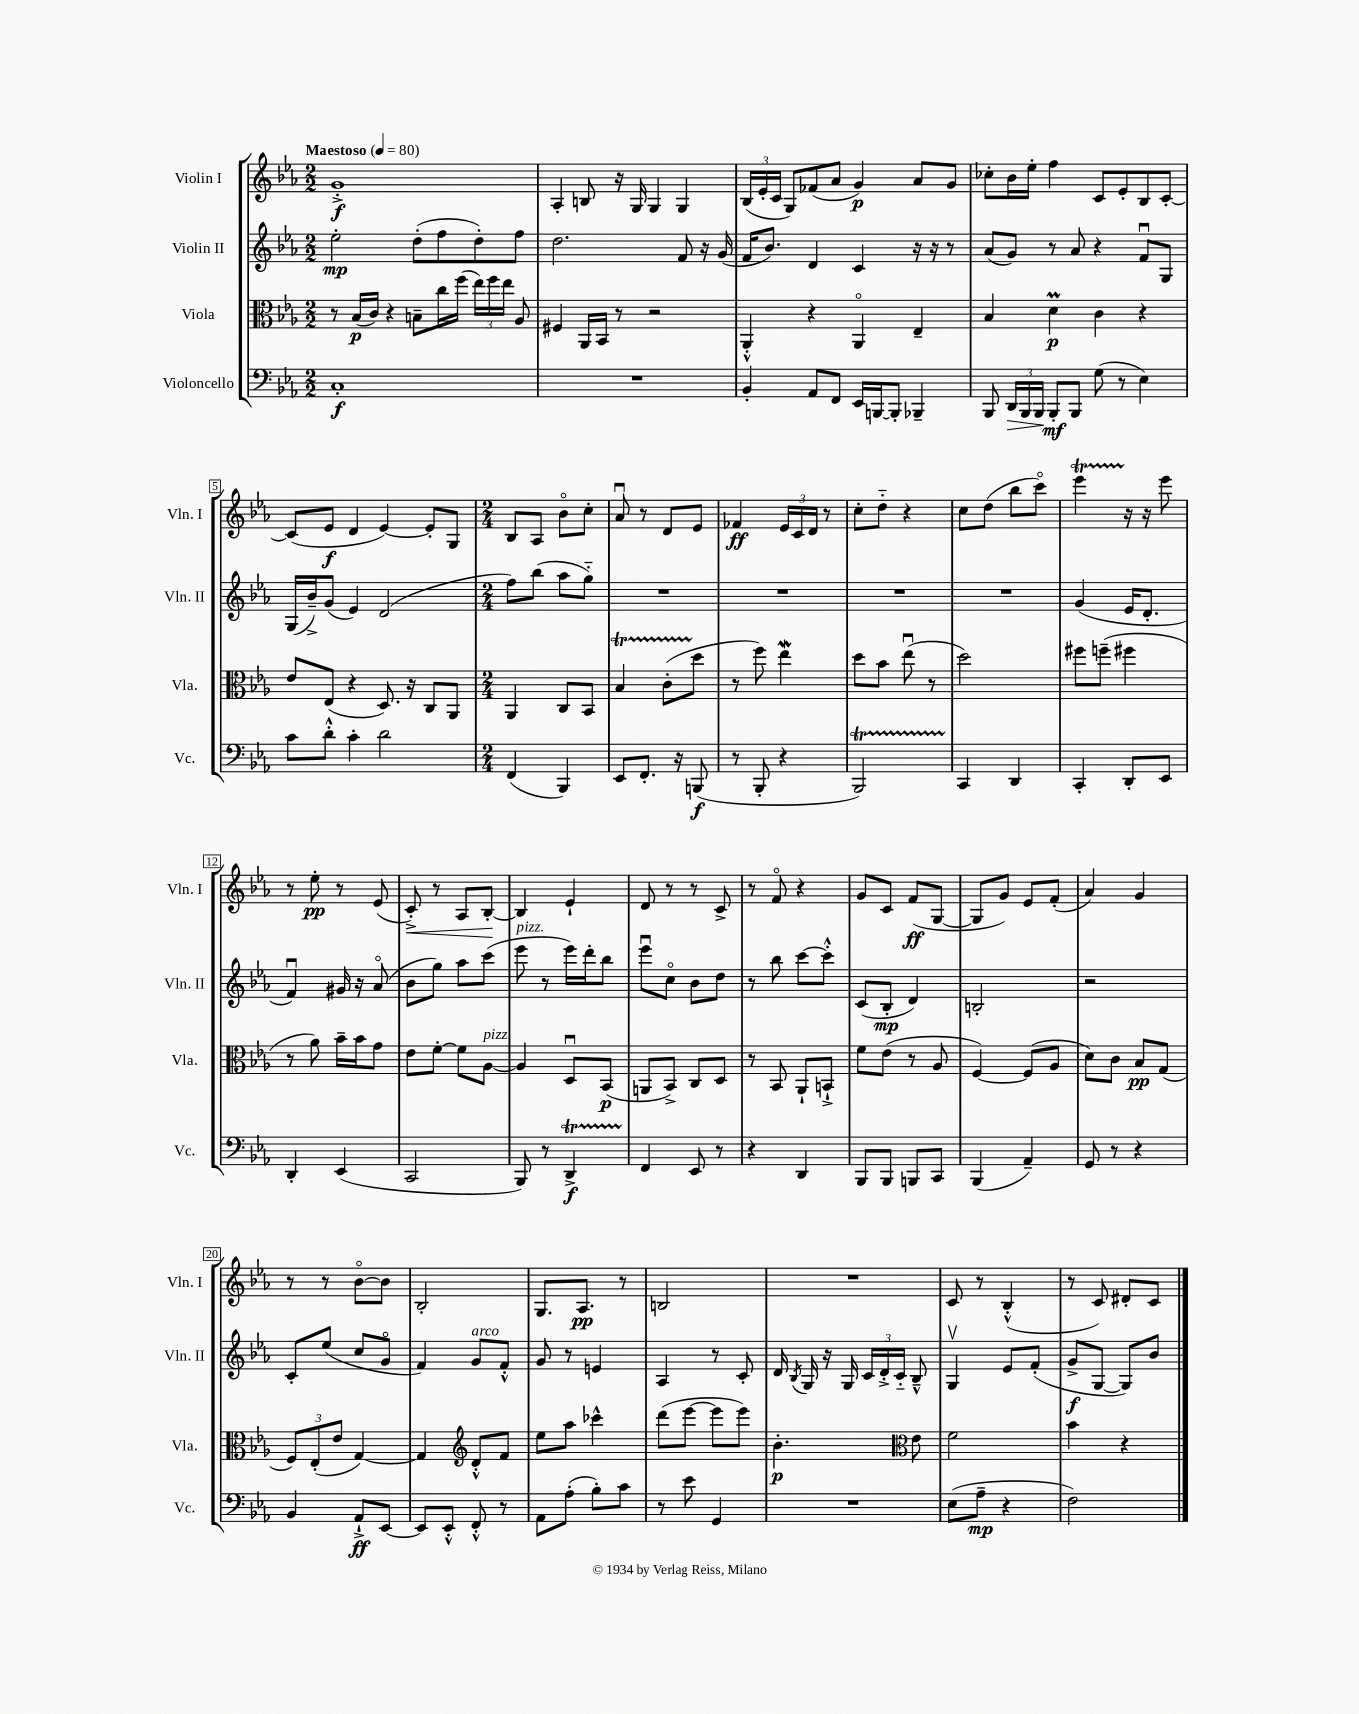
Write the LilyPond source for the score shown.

<<
\new StaffGroup <<
\new Staff = "s0" \with { instrumentName = "Violin I" shortInstrumentName = "Vln. I" } {
    \clef treble \key ees \major \numericTimeSignature \time 2/2 \tempo "Maestoso" 4 = 80
    \autoBeamOff g'1-.->\f |
    aes4-. b8 r16 g16 g4 g4 |
    \tuplet 3/2 { bes16[( ees'16-. c'16] } g8[) fes'8( aes'8] g'4\p) aes'8[ g'8] |
    ces''8[-. bes'16 ees''16]-. f''4 c'8[ ees'8-. bes8 c'8]~-. |
    c'8[( ees'8]\f d'4 ees'4~) ees'8[-. g8] |
    \numericTimeSignature \time 2/4 bes8[ aes8] bes'8[\flageolet c''8]-. |
    aes'8\downbow r8 d'8[ ees'8] |
    fes'4\ff \tuplet 3/2 { ees'16[ c'16 d'16] } r8 |
    c''8[-. d''8]-_ r4 |
    c''8[ d''8]( bes''8[ c'''8]\flageolet) |
    ees'''4\startTrillSpan r16\stopTrillSpan r16 ees'''8 |
    r8 ees''8-.\pp r8 ees'8( |
    c'8-.->\<) r8 aes8[ bes8]~-.\! |
    bes4 ees'4-! |
    d'8 r8 r8 c'8-> |
    r8 f'8\flageolet r4 |
    g'8[ c'8] f'8[\ff( g8]~ |
    g8[ g'8]) ees'8[ f'8]-.( |
    aes'4) g'4 |
    r8 r8 bes'8[~\flageolet bes'8] |
    bes2-. |
    g8.[ aes8.]\pp r8 |
    b2 |
    R2 |
    c'8 r8 bes4-.-^( |
    r8 c'8) dis'8[-. c'8] \bar "|." |
}
\new Staff = "s1" \with { instrumentName = "Violin II" shortInstrumentName = "Vln. II" } {
    \clef treble \key ees \major \numericTimeSignature \time 2/2
    \autoBeamOff ees''2-.\mp d''8[-.( f''8 d''8-.) f''8] |
    d''2. f'8 r16 g'16( |
    f'16[ bes'8.]) d'4 c'4 r16 r16 r8 |
    aes'8[( g'8]) r8 aes'8 r4 f'8[\downbow g8] |
    g16[( bes'16--->) g'8]( ees'4) d'2( |
    \numericTimeSignature \time 2/4 f''8[) bes''8]( aes''8[ g''8]-_) |
    R2 |
    R2 |
    R2 |
    R2 |
    g'4( ees'16[ d'8.]-. |
    f'4\downbow) gis'16 r16 aes'8\flageolet( |
    bes'8[ g''8]) aes''8[ c'''8]( |
    ees'''8^\markup { \italic "pizz." } r8 ees'''16[) d'''16-. bes''8] |
    ees'''8[\downbow c''8]\flageolet bes'8[ d''8] |
    r8 bes''8 c'''8[~ c'''8]-.-^ |
    c'8[( bes8]-.\mp d'4) |
    b2-. |
    r2 |
    c'8[-. ees''8]( c''8[ g'8]\flageolet |
    f'4) g'8[^\markup { \italic "arco" } f'8]-.-^ |
    g'8 r8 e'4 |
    aes4 r8 c'8-. |
    d'16 \acciaccatura { bes8 } g16 r16 g16 \tuplet 3/2 { c'16[ d'16-.-> c'16]-_ } bes8---^ |
    g4\upbow ees'8[ f'8]-.( |
    g'8[->\f g8]~ g8[) bes'8] \bar "|." |
}
\new Staff = "s2" \with { instrumentName = "Viola" shortInstrumentName = "Vla." } {
    \clef alto \key ees \major \numericTimeSignature \time 2/2
    \autoBeamOff r8 bes16[\p( c'16]) r4 b8[-- c''16 f''16]( \tuplet 3/2 { ees''16[) f''16 ees''16] } aes8 |
    fis4 aes,16[ bes,16] r8 r2 |
    aes,4-.-^ r4 aes,4\flageolet ees4-- |
    bes4 d'4\prall\p c'4 r4 |
    ees'8[ ees8]( r4 d8.) r16 c8[ aes,8] |
    \numericTimeSignature \time 2/4 aes,4 c8[ bes,8] |
    bes4\startTrillSpan c'8[-.( d''8]\stopTrillSpan |
    r8 f''8) ees''4\mordent |
    d''8[ bes'8] ees''8\downbow( r8 |
    d''2) |
    fis''8[ f''8]--( fis''4 |
    r8 aes'8) bes'16[-- bes'16 g'8] |
    ees'8[ f'8]~-. f'8[ aes8]~^\markup { \italic "pizz." } |
    aes4 d8[\downbow bes,8]\p( |
    a,8[ bes,8]->) c8[ d8] |
    r8 bes,8 aes,8[-! b,8]-!-> |
    f'8[ ees'8]( r8 aes8 |
    f4~) f8[( aes8] |
    d'8[) c'8] bes8[\pp g8]( |
    \tuplet 3/2 { f8[) ees8-.( ees'8] } g4~) |
    g4 \clef treble d'8[-.-^ f'8] |
    ees''8[ aes''8] ces'''4-^ |
    d'''8[( ees'''8]~ ees'''8[ ees'''8]) |
    bes'4.-.\p \clef alto ees'8 |
    f'2 |
    bes'4 r4 \bar "|." |
}
\new Staff = "s3" \with { instrumentName = "Violoncello" shortInstrumentName = "Vc." } {
    \clef bass \key ees \major \numericTimeSignature \time 2/2
    \autoBeamOff c1-.\f |
    R1 |
    bes,4-. aes,8[ f,8] ees,16[ b,,16~ b,,8]-. bes,,4-- |
    bes,,8 \tuplet 3/2 { d,16[\> bes,,16 bes,,16]\! } bes,,8[-.\mf bes,,8] g8( r8 ees4) |
    c'8[ d'8]-.-^ c'4-. d'2 |
    \numericTimeSignature \time 2/4 f,4( bes,,4) |
    ees,8[ f,8.]-. r16 b,,8\f( |
    r8 bes,,8-. r4 |
    bes,,2\startTrillSpan) |
    c,4\stopTrillSpan d,4 |
    c,4-. d,8[-. ees,8] |
    d,4-. ees,4( |
    c,2 |
    bes,,8) r8 d,4->\startTrillSpan\f |
    f,4\stopTrillSpan ees,8 r8 |
    r4 d,4 |
    bes,,8[ bes,,8] b,,8[ c,8] |
    bes,,4( aes,4--) |
    g,8 r8 r4 |
    bes,4 aes,8[-!->\ff ees,8]~ |
    ees,8[ ees,8]-.-^ f,8-.-^ r8 |
    aes,8[ aes8]-.( bes8[-.) c'8] |
    r8 ees'8 g,4 |
    R2 |
    ees8[( aes8]--\mp r4 |
    f2) \bar "|." |
}
>>
>>
\layout { \context { \Score \override BarNumber.stencil = #(make-stencil-boxer 0.1 0.3 ly:text-interface::print) } }
